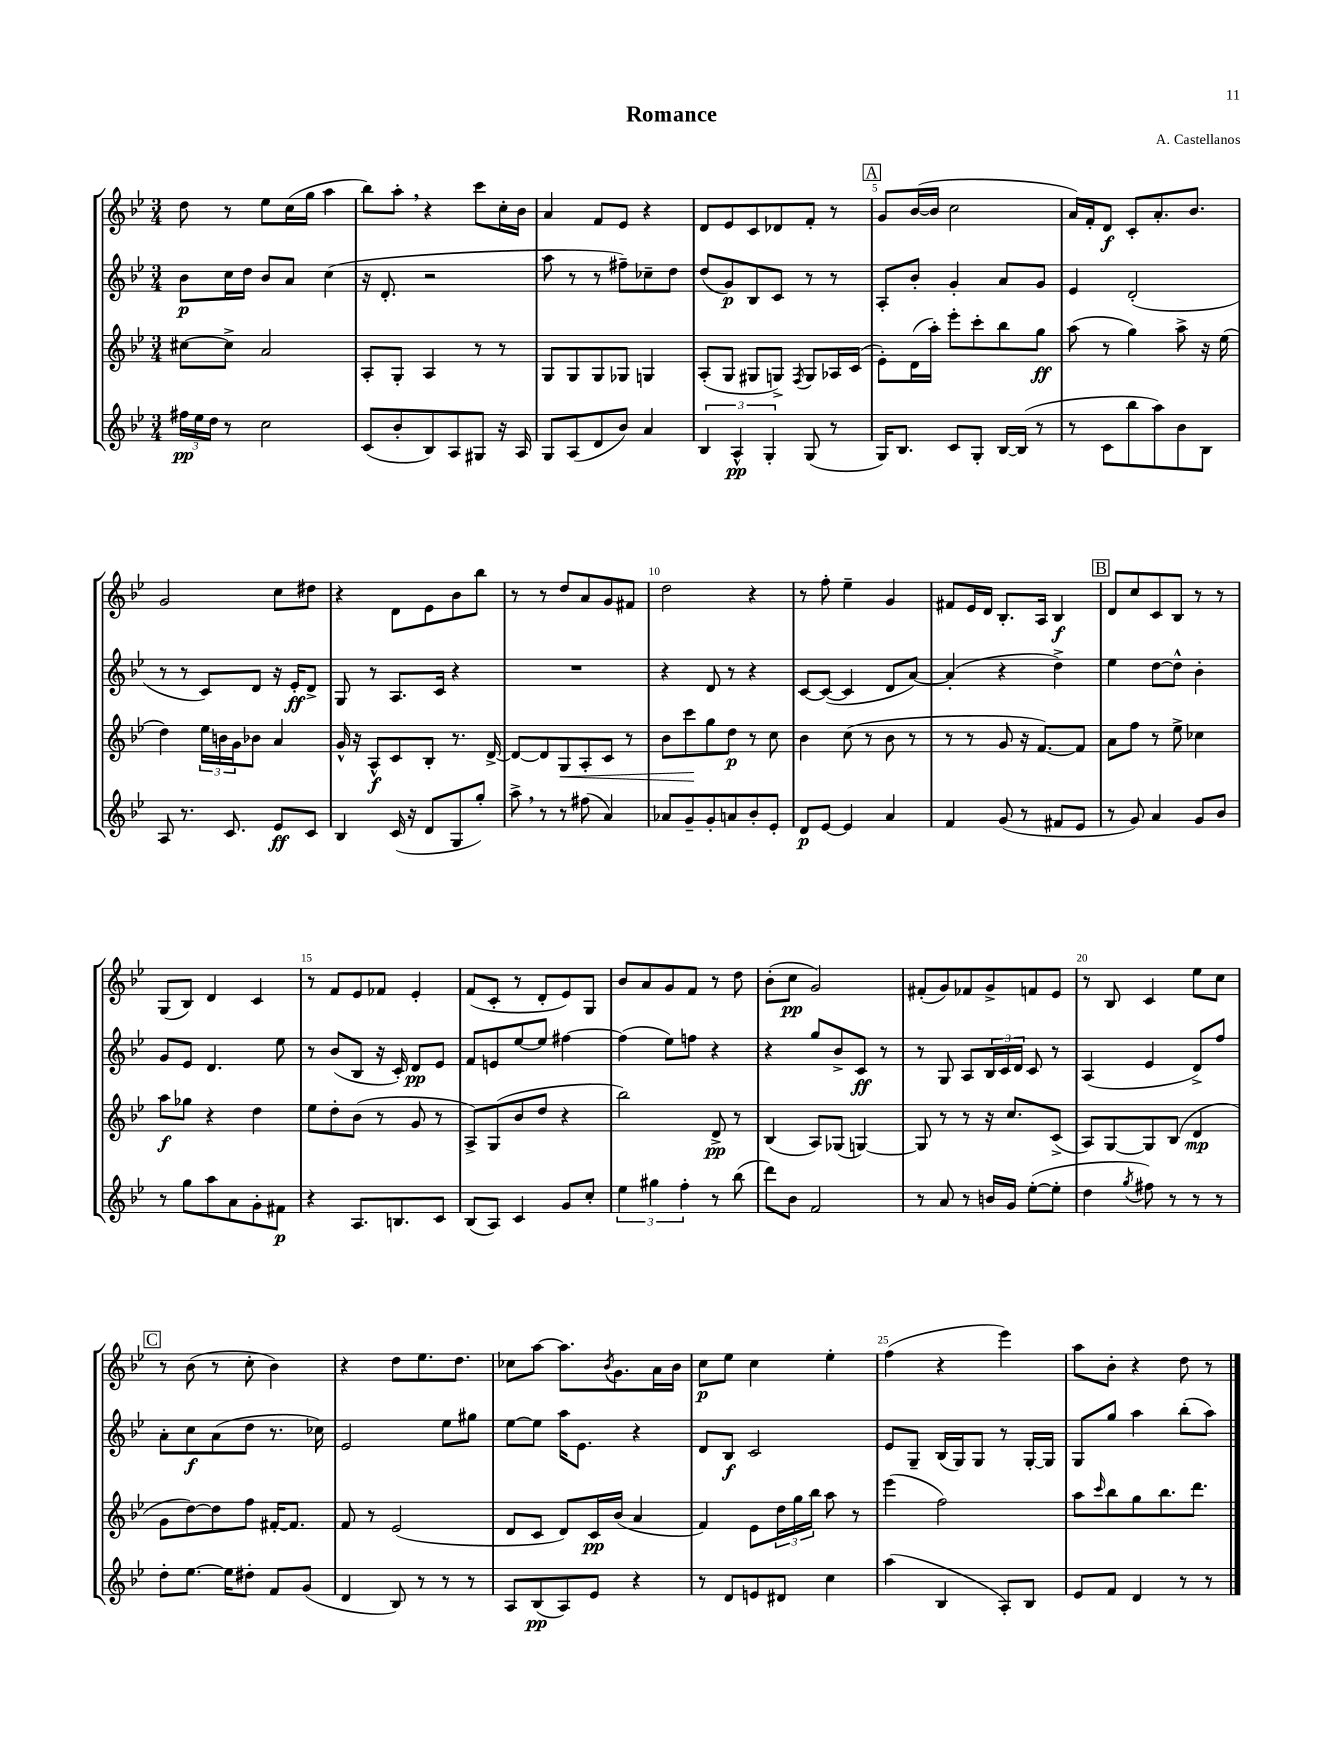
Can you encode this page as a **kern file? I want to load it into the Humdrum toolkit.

**kern	**dynam	**kern	**dynam	**kern	**dynam	**kern	**dynam
*part4	*part4	*part3	*part3	*part2	*part2	*part1	*part1
*staff4	*staff4	*staff3	*staff3	*staff2	*staff2	*staff1	*staff1
*clefG2	*	*clefG2	*	*clefG2	*	*clefG2	*
*k[b-e-]	*	*k[b-e-]	*	*k[b-e-]	*	*k[b-e-]	*
*M3/4	*	*M3/4	*	*M3/4	*	*M3/4	*
=1	=1	=1	=1	=1	=1	=1	=1
24ff#X\LL	pp	[8cc#X\L	.	8b-\L	p	8dd\	.
24ee-\	.	.	.	.	.	.	.
24dd\JJ	.	.	.	.	.	.	.
8r	.	8cc#^\J]	.	16cc\L	.	8r	.
.	.	.	.	16dd\JJ	.	.	.
2cc\	.	2a/	.	8b-/L	.	8ee-\L	.
.	.	.	.	8a/J	.	(16cc\L	.
.	.	.	.	.	.	16gg\JJ	.
.	.	.	.	(4cc\	.	4aa\	.
=2	=2	=2	=2	=2	=2	=2	=2
(8c/L	.	8A'/L	.	16r	.	8bb-\L)	.
.	.	.	.	8.d'/	.	.	.
8b-'/	.	8G'/J	.	.	.	8aa',\J	.
8B-/)	.	4A/	.	2r	.	4r	.
8A/	.	.	.	.	.	.	.
8G#X/J	.	8r	.	.	.	8ccc\L	.
16r	.	8r	.	.	.	16cc'\L	.
16A/	.	.	.	.	.	16b-\JJ	.
=3	=3	=3	=3	=3	=3	=3	=3
8G/L	.	8G/L	.	8aa\	.	4a/	.
(8A/	.	8G/	.	8r	.	.	.
8d/	.	8G/	.	8r	.	8f/L	.
8b-/J)	.	8G-X/J	.	8ff#X~\L)	.	8e-/J	.
4a/	.	4Gn/	.	8cc-X~\	.	4r	.
.	.	.	.	8dd\J	.	.	.
=4	=4	=4	=4	=4	=4	=4	=4
6B-/	.	(8A'/L	.	(8dd/L	.	8d/L	.
.	.	8G/J	.	8g/)	p	8e-/	.
6A^^/	pp	.	.	.	.	.	.
.	.	8G#X/L	.	8B-/	.	8c/	.
6G'/	.	.	.	.	.	.	.
.	.	8Gn^/J)	.	8c/J	.	8d-X/	.
.	.	8qF/	.	.	.	.	.
(8G/	.	8G/L	.	8r	.	8f'/J	.
8r	.	16A-X/L	.	8r	.	8r	.
.	.	(16c/JJ	.	.	.	.	.
!!LO:REH:place=s1:t=A
=5	=5	=5	=5	=5	=5	=5	=5
16G/KL)	.	8e-'\L)	.	8A'/L	.	8g/L	.
8.B-/J	.	.	.	.	.	.	.
.	.	(16d\L	.	8b-'/J	.	([16b-/L	.
.	.	16aa'\JJ)	.	.	.	16b-/JJ]	.
8c/L	.	8eee-'\L	.	4g'/	.	2cc\	.
8G'/J	.	8ccc'\	.	.	.	.	.
[16B-/LL	.	8bb-\	.	8a/L	.	.	.
(16B-/JJ]	.	.	.	.	.	.	.
8r	.	8gg\J	ff	8g/J	.	.	.
=6	=6	=6	=6	=6	=6	=6	=6
8r	.	(8aa\	.	4e-/	.	16a/LL)	.
.	.	.	.	.	.	16f'/J	.
8c\L	.	8r	.	.	.	8d/J	f
8bb-\	.	4gg\)	.	(2d'/	.	8c'/L	.
8aa\)	.	.	.	.	.	8.a'/	.
8b-\	.	8aa^\	.	.	.	.	.
.	.	.	.	.	.	8.b-/J	.
8B-\J	.	16r	.	.	.	.	.
.	.	(16ee-\	.	.	.	.	.
!!LO:LB:g=z
=7	=7	=7	=7	=7	=7	=7	=7
8A/	.	4dd\)	.	8r	.	2g/	.
8.r	.	.	.	8r	.	.	.
.	.	24ee-\LL	.	8c/L)	.	.	.
.	.	24bn\	.	.	.	.	.
8.c/	.	.	.	.	.	.	.
.	.	24g\J	.	.	.	.	.
.	.	8b-X\J	.	8d/J	.	.	.
8e-/L	ff	4a/	.	16r	.	8cc\L	.
.	.	.	.	16e-'/KL	ff	.	.
8c/J	.	.	.	8d^/J	.	8dd#X\J	.
=8	=8	=8	=8	=8	=8	=8	=8
4B-/	.	16g^^/	.	8G/	.	4r	.
.	.	16r	.	.	.	.	.
.	.	8A^^/L	f	8r	.	.	.
(16c/	.	8c/	.	8.A/L	.	8d\L	.
16r	.	.	.	.	.	.	.
8d/L	.	8B-'/J	.	.	.	8e-\	.
.	.	.	.	16c/Jk	.	.	.
8G/	.	8.r	.	4r	.	8b-\	.
8gg'/J)	.	.	.	.	.	8bb-\J	.
.	.	[16d^/	.	.	.	.	.
=9	=9	=9	=9	=9	=9	=9	=9
8aa^,\	.	8d/L_	.	2.r	.	8r	.
8r	.	8d/]	.	.	.	8r	.
!	!	!	!LO:HP:b	!	!	!	!
8r	.	8G/	<	.	.	8dd/L	.
(8ff#X\	.	8A'/	.	.	.	8a/	.
4a/)	.	8c/J	.	.	.	8g/	.
.	.	8r	.	.	.	8f#X/J	.
=10	=10	=10	=10	=10	=10	=10	=10
8a-X/L	.	8b-\L	.	4r	.	2dd\	.
8g~/	.	8ccc\	.	.	.	.	.
8g'/	.	8gg\	[	8d/	.	.	.
8an/	.	8dd\J	p	8r	.	.	.
8b-'/	.	8r	.	4r	.	4r	.
8e-'/J	.	8cc\	.	.	.	.	.
=11	=11	=11	=11	=11	=11	=11	=11
8d/L	p	4b-\	.	[8c/L	.	8r	.
[8e-/J	.	.	.	(8c/J_	.	8ff'\	.
4e-/]	.	(8cc\	.	4c/]	.	4ee-~\	.
.	.	8r	.	.	.	.	.
4a/	.	8b-\	.	8d/L	.	4g/	.
.	.	8r	.	[8a/J)	.	.	.
=12	=12	=12	=12	=12	=12	=12	=12
4f/	.	8r	.	(4a'/]	.	8f#X/L	.
.	.	8r	.	.	.	16e-/L	.
.	.	.	.	.	.	16d/JJ	.
(8g/	.	8g/	.	4r	.	8.B-'/L	.
8r	.	16r	.	.	.	.	.
.	.	[8.f/L)	.	.	.	16A/Jk	.
8f#X/L	.	.	.	4dd^\)	.	4B-/	f
8e-/J	.	8f/J]	.	.	.	.	.
!!LO:REH:place=s1:t=B
=13	=13	=13	=13	=13	=13	=13	=13
8r	.	8a\L	.	4ee-\	.	8d/L	.
8g/)	.	8ff\J	.	.	.	8cc/	.
4a/	.	8r	.	[8dd\L	.	8c/	.
.	.	8ee-^\	.	8dd^^\J]	.	8B-/J	.
8g/L	.	4cc-X\	.	4b-'\	.	8r	.
8b-/J	.	.	.	.	.	8r	.
!!LO:LB:g=z
=14	=14	=14	=14	=14	=14	=14	=14
8r	.	8aa\L	f	8g/L	.	(8G/L	.
8gg\L	.	8gg-X\J	.	8e-/J	.	8B-/J)	.
8aa\	.	4r	.	4.d/	.	4d/	.
8a\	.	.	.	.	.	.	.
8g'\	.	4dd\	.	.	.	4c/	.
8f#X\J	p	.	.	8ee-\	.	.	.
=15	=15	=15	=15	=15	=15	=15	=15
4r	.	8ee-\L	.	8r	.	8r	.
.	.	8dd'\	.	(8b-/L	.	8f/L	.
8.A/L	.	(8b-\J	.	8B-/J	.	8e-/	.
.	.	8r	.	16r	.	8f-X/J	.
8.Bn/	.	.	.	16c'/)	.	.	.
.	.	8g/	.	8d/L	pp	4e-'/	.
8c/J	.	8r	.	8e-/J	.	.	.
=16	=16	=16	=16	=16	=16	=16	=16
(8B-/L	.	8A^/L)	.	8f/L	.	(8f/L	.
8A/J)	.	(8G/	.	8en/	.	8c'/J	.
4c/	.	8b-/	.	[8ee-/	.	8r	.
.	.	8dd/J	.	8ee-/J]	.	8d'/L	.
8g/L	.	4r	.	[4ff#X\	.	8e-/)	.
8cc'/J	.	.	.	.	.	8G/J	.
=17	=17	=17	=17	=17	=17	=17	=17
6ee-\	.	2bb-\)	.	(4ff#\]	.	8b-/L	.
.	.	.	.	.	.	8a/	.
6gg#X\	.	.	.	.	.	.	.
.	.	.	.	8ee-\L)	.	8g/	.
6ff'\	.	.	.	.	.	.	.
.	.	.	.	8ffn\J	.	8f/J	.
8r	.	8d^/	pp	4r	.	8r	.
(8bb-\	.	8r	.	.	.	8dd\	.
=18	=18	=18	=18	=18	=18	=18	=18
8ddd\L)	.	(4B-/	.	4r	.	(8b-'\L	.
8b-\J	.	.	.	.	.	8cc\J	pp
2f/	.	8A/L)	.	8gg/L	.	2g/)	.
.	.	(8G-X/J	.	8b-^/	.	.	.
.	.	[4Gn/)	.	8c/J	ff	.	.
.	.	.	.	8r	.	.	.
=19	=19	=19	=19	=19	=19	=19	=19
8r	.	8G/]	.	8r	.	(8f#X'/L	.
8a/	.	8r	.	8G/	.	8g/)	.
8r	.	8r	.	8A/L	.	8f-X/	.
16bn/LL	.	16r	.	24B-/L	.	8g^/	.
.	.	.	.	24c/	.	.	.
16g/JJ	.	8.cc/L	.	.	.	.	.
.	.	.	.	24d/JJ	.	.	.
([8ee-'\L	.	.	.	8c/	.	8fn/	.
8ee-'\J]	.	(8c^/J	.	8r	.	8e-/J	.
=20	=20	=20	=20	=20	=20	=20	=20
4dd\	.	8A/L)	.	(4A/	.	8r	.
.	.	[8G/	.	.	.	8B-/	.
8qgg/	.	.	.	.	.	.	.
8ff#X\)	.	8G/]	.	4e-/	.	4c/	.
8r	.	(8B-/J	.	.	.	.	.
8r	.	4d/	mp	8d^/L)	.	8ee-\L	.
8r	.	.	.	8ff/J	.	8cc\J	.
!!LO:LB:g=z
!!LO:REH:place=s1:t=C
=21	=21	=21	=21	=21	=21	=21	=21
8dd'\L	.	8g\L	.	8a'\L	.	8r	.
[8.ee-\J	.	[8dd\)	.	8cc\	f	(8b-\	.
.	.	8dd\]	.	(8a\	.	8r	.
16ee-\KL]	.	.	.	.	.	.	.
8dd#X'\J	.	8ff\J	.	8dd\J	.	8cc'\	.
8f/L	.	[16f#X'/KL	.	8.r	.	4b-\)	.
.	.	8.f#/J]	.	.	.	.	.
(8g/J	.	.	.	.	.	.	.
.	.	.	.	16cc-X\)	.	.	.
=22	=22	=22	=22	=22	=22	=22	=22
4d/	.	8f/	.	2e-/	.	4r	.
.	.	8r	.	.	.	.	.
8B-/)	.	(2e-/	.	.	.	8dd\L	.
8r	.	.	.	.	.	8.ee-\	.
8r	.	.	.	8ee-\L	.	.	.
.	.	.	.	.	.	8.dd\J	.
8r	.	.	.	8gg#X\J	.	.	.
=23	=23	=23	=23	=23	=23	=23	=23
8A/L	.	8d/L	.	[8ee-\L	.	8cc-X\L	.
(8B-/	pp	8c/J	.	8ee-\J]	.	[8aa\J	.
8A/)	.	8d/L)	.	16aa\KL	.	8.aa\L]	.
.	.	.	.	8.e-\J	.	.	.
8e-/J	.	16c/L	pp	.	.	.	.
.	.	.	.	.	.	8qb-/	.
.	.	(16b-/JJ	.	.	.	8.g\	.
4r	.	4a/	.	4r	.	.	.
.	.	.	.	.	.	16a\L	.
.	.	.	.	.	.	16b-\JJ	.
=24	=24	=24	=24	=24	=24	=24	=24
8r	.	4f/)	.	8d/L	.	8cc\L	p
8d/L	.	.	.	8B-/J	f	8ee-\J	.
8en/	.	8e-\L	.	2c/	.	4cc\	.
8d#X/J	.	24dd\L	.	.	.	.	.
.	.	24gg\	.	.	.	.	.
.	.	24bb-\JJ	.	.	.	.	.
4cc\	.	8aa\	.	.	.	4ee-'\	.
.	.	8r	.	.	.	.	.
=25	=25	=25	=25	=25	=25	=25	=25
(4aa\	.	(4eee-\	.	8e-/L	.	(4ff\	.
.	.	.	.	8G~/J	.	.	.
4B-/	.	2ff\)	.	(16B-/LL	.	4r	.
.	.	.	.	16G/J)	.	.	.
.	.	.	.	8G/J	.	.	.
8A'/L)	.	.	.	8r	.	4eee-\)	.
8B-/J	.	.	.	[16G'/LL	.	.	.
.	.	.	.	16G/JJ]	.	.	.
=26	=26	=26	=26	=26	=26	=26	=26
8e-/L	.	8aa\L	.	8G/L	.	8aa\L	.
.	.	16qqccc/	.	.	.	.	.
8f/J	.	8bb-\	.	8gg/J	.	8b-'\J	.
4d/	.	8gg\	.	4aa\	.	4r	.
.	.	8.bb-\	.	.	.	.	.
8r	.	.	.	(8bb-'\L	.	8dd\	.
.	.	8.ddd\J	.	.	.	.	.
8r	.	.	.	8aa\J)	.	8r	.
==	==	==	==	==	==	==	==
*-	*-	*-	*-	*-	*-	*-	*-
